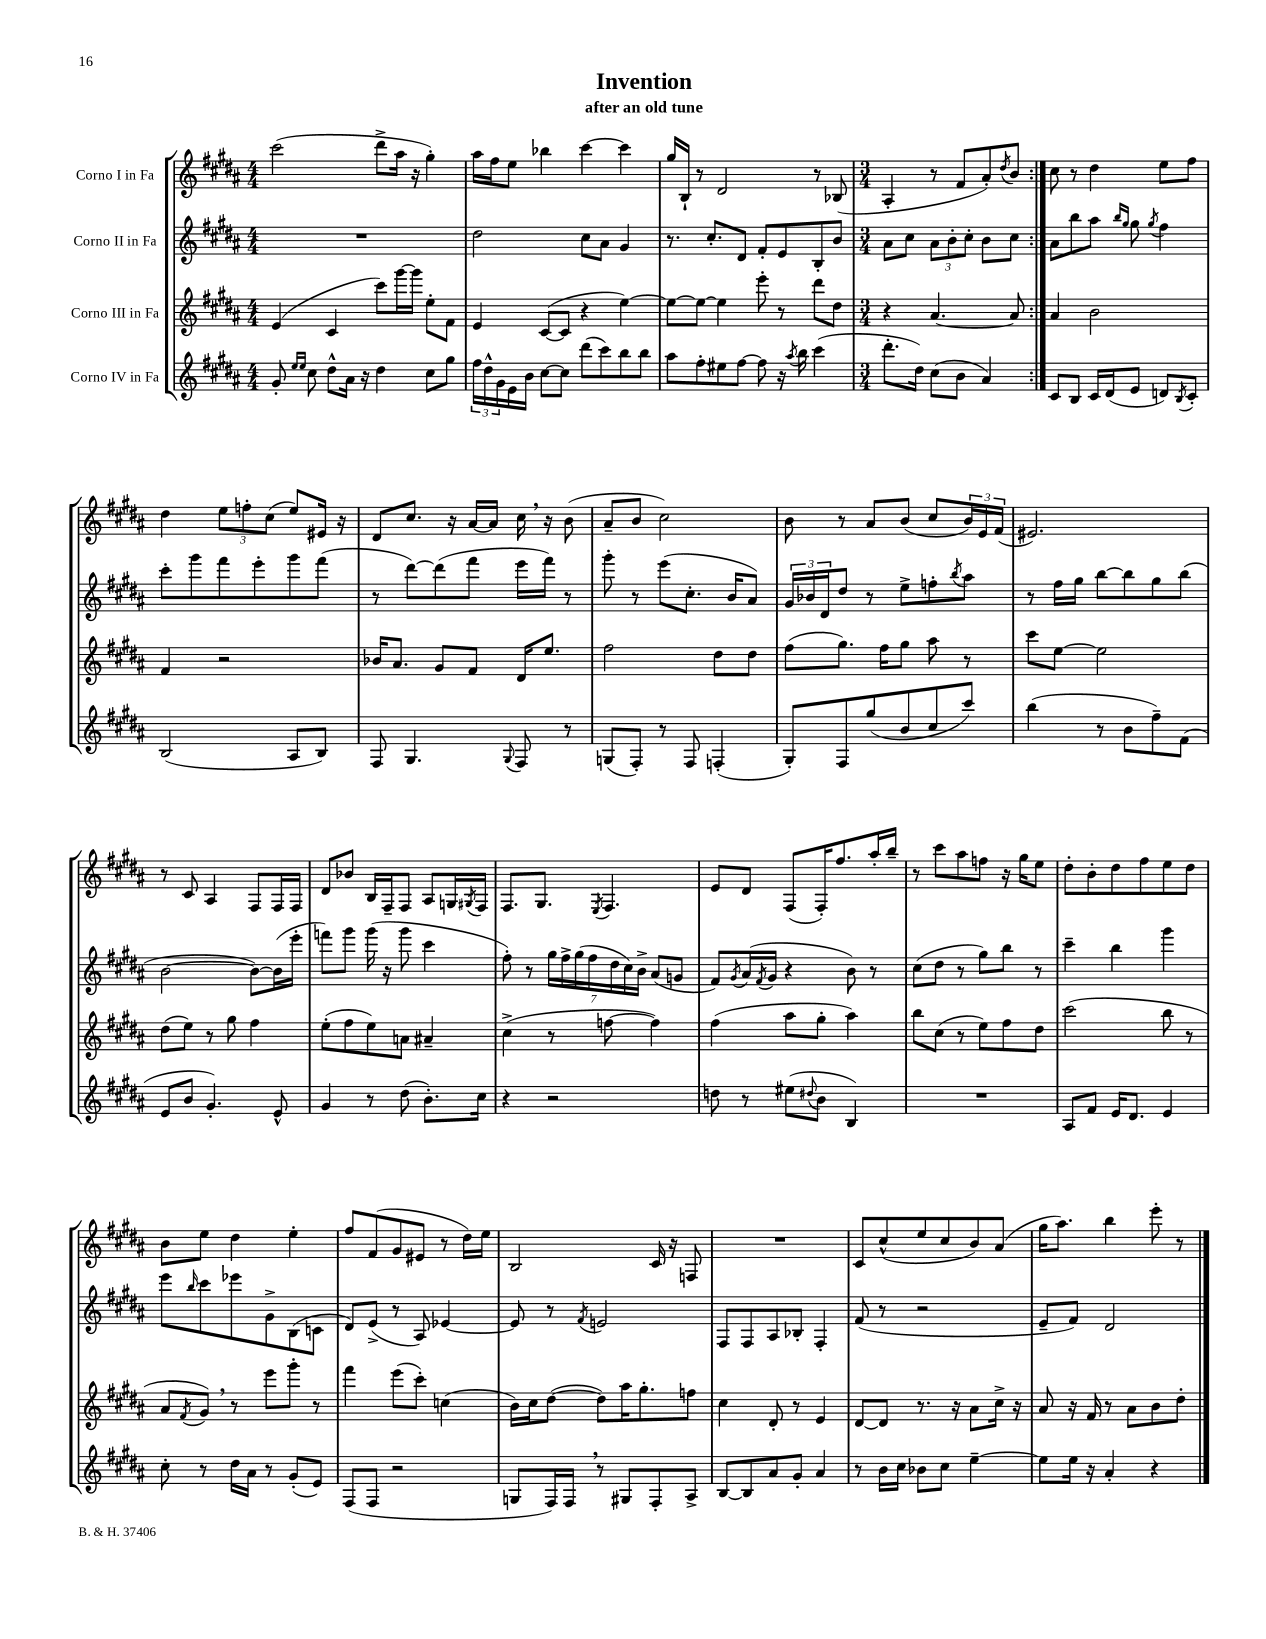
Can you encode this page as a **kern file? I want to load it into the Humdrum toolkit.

**kern	**kern	**kern	**kern
*part4	*part3	*part2	*part1
*staff4	*staff3	*staff2	*staff1
*I"Corno IV in Fa	*I"Corno III in Fa	*I"Corno II in Fa	*I"Corno I in Fa
*clefG2	*clefG2	*clefG2	*clefG2
*k[f#c#g#d#a#]	*k[f#c#g#d#a#]	*k[f#c#g#d#a#]	*k[f#c#g#d#a#]
*M4/4	*M4/4	*M4/4	*M4/4
=1	=1	=1	=1
8g#'/	(4e/	1r	(2ccc#\
16qqee/LL	.	.	.
16qqee/JJ	.	.	.
8cc#\	.	.	.
8dd#^^\L	4c#/	.	.
16a#\Jk	.	.	.
16r	.	.	.
4dd#\	8ccc#\L)	.	8ddd#^\L
.	[16ggg#\L	.	16aa#\Jk
.	16ggg#\JJ]	.	16r
8cc#\L	8ee'\L	.	4gg#'\)
8gg#\J	8f#\J	.	.
=2	=2	=2	=2
24ff#\LL	4e/	2dd#\	16aa#\LL
24dd#^^\	.	.	.
.	.	.	16ff#\J
24g#\	.	.	.
16e\	.	.	8ee\J
16b\JJ	.	.	.
[8cc#\L	([8c#/L	.	4bb-X\
8cc#\J]	8c#/J]	.	.
(8ddd#\L	4r	8cc#\L	[4ccc#\
8ccc#\)	.	8a#\J	.
8bb\	[4ee\)	4g#/	4ccc#\]
8bb\J	.	.	.
=3	=3	=3	=3
8aa#\L	8ee\L_	8.r	16gg#/LL
.	.	.	16B`/JJ
8ff#'\	8ee\J_	.	8r
.	.	8.cc#'/L	.
8ee#X\	4ee\]	.	2d#/
[8ff#\J	.	8d#/J	.
8ff#\]	8eee'\	8f#'/L	.
16r	8r	8e/	.
8qaa#/	.	.	.
16bb\	.	.	.
(4ccc#\	8ddd#\L	8B'/	8r
.	8dd#\J	8b/J	(8B-X/
=4	=4	=4	=4
*M3/4	*M3/4	*M3/4	*M3/4
8.ddd#'\L	4r	8a#\L	4A#'/
.	.	8cc#\J	.
16dd#\Jk)	.	.	.
(8cc#\L	[4.a#/	12a#\L	8r
.	.	12b'\	.
8b\J	.	.	8f#/L
.	.	12cc#'\J	.
4a#/)	.	8b\L	8a#'/)
.	.	.	8qdd#/
.	8a#/]	8cc#\J	8b/J
=5:|!	=5:|!	=5:|!	=5:|!
8c#/L	4a#/	8a#\L	8cc#\
8B/J	.	8bb\	8r
16c#/LL	2b\	8aa#\J	4dd#\
(16d#/J	.	.	.
.	.	16qqbb/LL	.
.	.	16qqgg#/JJ	.
8e/J	.	8gg#\	.
.	.	8qgg#/	.
8dn/L)	.	4ff#\	8ee\L
8qB/	.	.	.
8c#'/J	.	.	8ff#\J
!!LO:LB:g=z
=6	=6	=6	=6
(2B/	4f#/	8ccc#'\L	4dd#\
.	.	8ggg#\	.
.	2r	8fff#\	12ee\L
.	.	.	12ffn'\
.	.	8eee'\	.
.	.	.	(12cc#\J
8A#/L	.	8ggg#\	8ee/L)
8B/J)	.	(8fff#\J	16e#X/Jk
.	.	.	16r
=7	=7	=7	=7
8F#/	16b-X/KL	8r	8d#/L
.	8.a#/J	.	.
4.G#/	.	[8ddd#\L)	8.cc#/J
.	8g#/L	(8ddd#\]	.
.	.	.	16r
.	8f#/J	8fff#\J	[16a#/LL
.	.	.	16a#/JJ]
8qqG#/	.	.	.
8F#/	16d#/KL	16eee\LL	16cc#,\
.	8.ee/J	16fff#\JJ)	16r
8r	.	8r	(8b\
=8	=8	=8	=8
(8Gn/L	2ff#\	8ggg#'\	8a#~/L
8F#'/J)	.	8r	8b/J
8r	.	(8eee\L	2cc#\)
8F#/	.	8.cc#'\J	.
(4Fn'/	8dd#\L	.	.
.	.	16b/KL	.
.	8dd#\J	8a#/J)	.
=9	=9	=9	=9
8G#'/L)	(8ff#\L	24g#/LL	8b\
.	.	24b-X/	.
.	.	24d#/J	.
8F#/	8.gg#\J)	8dd#/J	8r
(8gg#/	.	8r	8a#/L
.	16ff#\KL	.	.
8b/	8gg#\J	8ee^\L	(8b/J
8cc#/	8aa#\	8ffn'\	8cc#/L
.	.	8qbb/	.
8ccc#/J)	8r	8aa#\J	24b/L)
.	.	.	24e/
.	.	.	(24f#/JJ
=10	=10	=10	=10
(4bb\	8ccc#\L	8r	2.e#X/)
.	[8ee\J	16ff#\LL	.
.	.	16gg#\JJ	.
8r	2ee\]	[8bb\L	.
8b\L	.	8bb\]	.
8ff#~\)	.	8gg#\	.
(8f#\J	.	(8bb\J	.
!!LO:LB:g=z
=11	=11	=11	=11
8e/L	(8dd#\L	[2b\	8r
8b/J	8ee\J)	.	8c#/
4.g#'/)	8r	.	4A#/
.	8gg#\	.	.
.	4ff#\	8b\L_)	8F#/L
8e^^/	.	(16b\L]	16F#/L
.	.	16eee'\JJ	16F#/JJ
=12	=12	=12	=12
4g#/	(8ee'\L	8fffn\L)	8d#/L
.	8ff#\	8ggg#\J	8b-X/J
8r	8ee\)	(16ggg#\	16B/LL
.	.	16r	16F#~/J
(8dd#\	8an\J	8ggg#\	8F#/J
8.b'\L)	4a#X~/	4ccc#\	8A#/L
.	.	.	16Gn/L
.	.	.	8qG#X/
16cc#\Jk	.	.	16F#/JJ
=13	=13	=13	=13
4r	(4cc#^\	8ff#'\)	8.F#/L
.	.	8r	.
.	.	.	8.G#/J
2r	8r	28gg#\LL	.
.	.	28ff#^\	.
.	.	(28gg#\	.
.	.	28ff#\	.
.	.	.	8qE/
.	[8ffn\	.	4.F#/
.	.	28dd#\	.
.	.	28cc#\)	.
.	.	28b^\JJ	.
.	4ff\])	(8a#/L	.
.	.	8gn/J	.
=14	=14	=14	=14
8ddn\	(4ff#\	8f#/L)	8e/L
.	.	8qg#/	.
8r	.	(16a#/L	8d#/J
.	.	8qf#/	.
.	.	16g#/JJ	.
(8ee#X\L	8aa#\L	4r	(8F#/L
8qqdd#X/	.	.	.
8b\J	8gg#'\J	.	16F#'/K)
.	.	.	8.ff#/
4B/)	4aa#\)	8b\)	.
.	.	8r	16aa#'/L
.	.	.	16bb~/JJ
=15	=15	=15	=15
2.r	8bb\L	(8cc#\L	8r
.	(8cc#\J	8dd#\J	8ccc#\L
.	8r	8r	8aa#\
.	8ee\L)	8gg#\L)	8ffn\J
.	8ff#\	8bb\J	16r
.	.	.	16gg#\KL
.	8dd#\J	8r	8ee\J
=16	=16	=16	=16
8A#/L	(2ccc#\	4ccc#~\	8dd#'\L
8f#/J	.	.	8b'\
16e/KL	.	4bb\	8dd#\
8.d#/J	.	.	.
.	.	.	8ff#\
4e/	8bb\	4ggg#\	8ee\
.	8r	.	8dd#\J
!!LO:LB:g=z
=17	=17	=17	=17
8cc#'\	8a#/L	8eee\L	8b\L
.	8qf#/	16qqbb/	.
8r	8g#,/J)	8ccc#\	8ee\J
16dd#\LL	8r	8eee-X\	4dd#\
16a#\JJ	.	.	.
8r	8eee\L	8g#^\	.
(8g#'/L	8ggg#'\J	(8B\	4ee'\
8e/J)	8r	8cn\J	.
=18	=18	=18	=18
(8F#/L	4fff#\	8d#/L)	8ff#/L
8F#/J	.	(8e^/J	(8f#/
2r	(8eee\L	8r	8g#/
.	8ccc#'\J)	8A#/)	8e#X/J
.	(4ccn\	[4e-X/	8r
.	.	.	16dd#\LL)
.	.	.	16ee\JJ
=19	=19	=19	=19
8Gn/L	16b\LL)	8e-/]	2B/
.	16cc#\J	.	.
16F#/L)	([8dd#\J	8r	.
16F#,/JJ	.	.	.
.	.	8qf#/	.
8r	8dd#\L])	2en/	.
8G#X/L	16aa#\K	.	.
.	8.gg#'\	.	.
8F#'/	.	.	16c#/
.	.	.	16r
8A#^/J	8ffn\J	.	8Fn/
=20	=20	=20	=20
[8B/L	4cc#\	8F#/L	2.r
8B/]	.	8F#/	.
8a#/	8d#'/	8A#/	.
8g#'/J	8r	8B-X'/J	.
4a#/	4e/	4F#'/	.
=21	=21	=21	=21
8r	[8d#/L	(8f#/	8c#/L
16b\LL	8d#/J]	8r	(8cc#^^/
16cc#\JJ	.	.	.
8b-X\L	8.r	2r	8ee/
8cc#\J	.	.	8cc#/
.	16r	.	.
[4ee~\	8a#\L	.	8b/)
.	16cc#^\Jk	.	(8a#/J
.	16r	.	.
=22	=22	=22	=22
8ee\L]	8a#/	8e~/L	16gg#\KL
.	.	.	8.aa#\J)
16ee\Jk	16r	8f#/J)	.
16r	16f#/	.	.
4a#'/	8r	2d#/	4bb\
.	8a#\L	.	.
4r	8b\	.	8eee'\
.	8dd#'\J	.	8r
==	==	==	==
*-	*-	*-	*-
